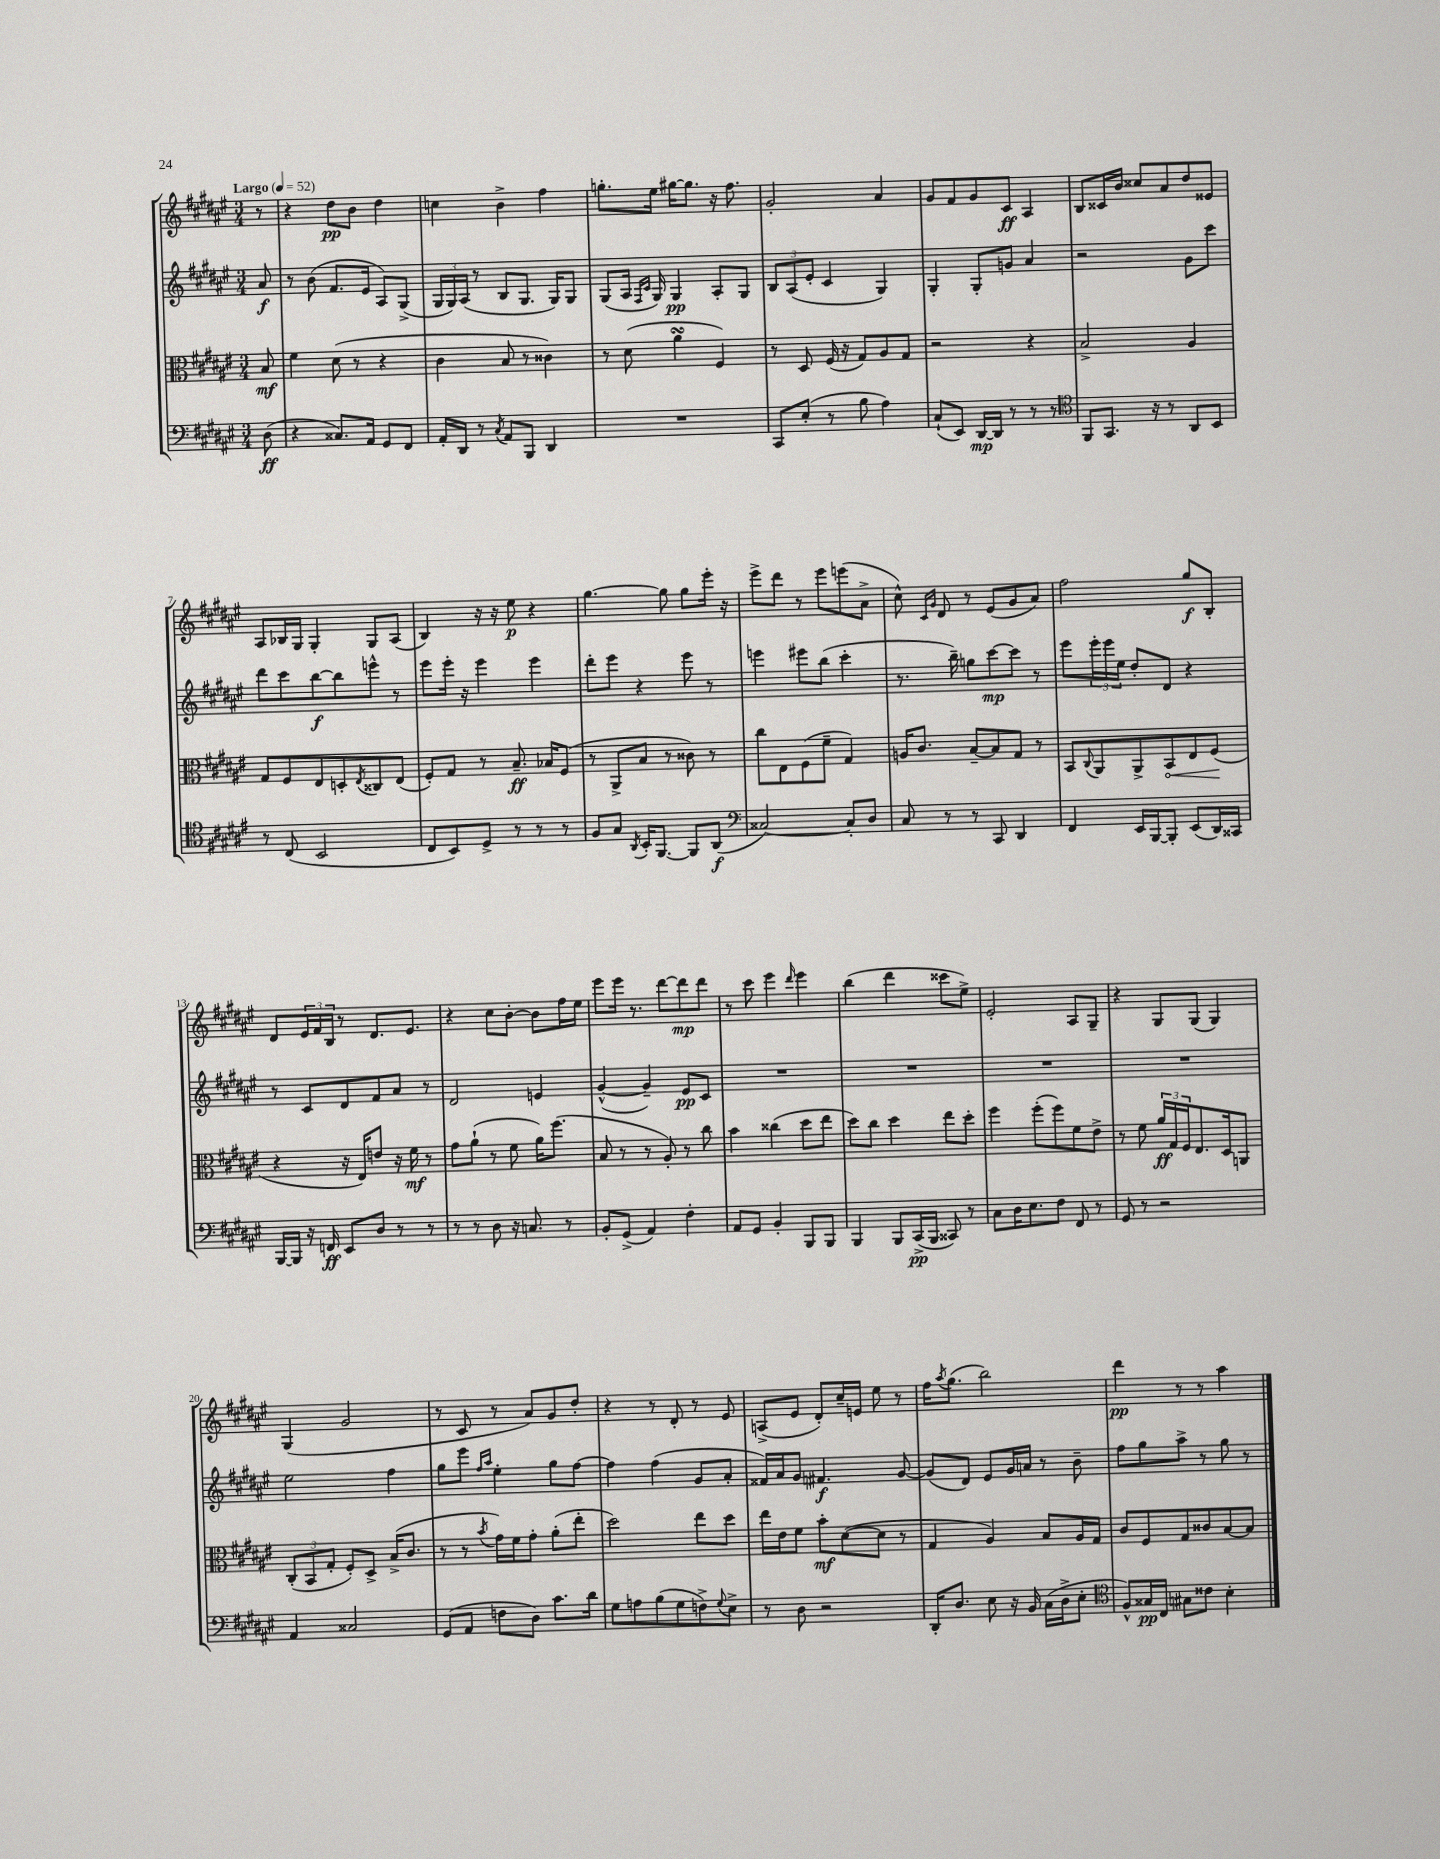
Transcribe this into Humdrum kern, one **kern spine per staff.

**kern	**kern	**kern	**kern
*staff4	*staff3	*staff2	*staff1
*clefF4	*clefC3	*clefG2	*clefG2
*k[f#c#g#d#a#e#]	*k[f#c#g#d#a#e#]	*k[f#c#g#d#a#e#]	*k[f#c#g#d#a#e#]
*M3/4	*M3/4	*M3/4	*M3/4
*MM52	*MM52	*MM52	*MM52
(8D#	8B	8a#	8r
=	=	=	=
4r	4f#	8r	4r
.	.	(8b	.
8.C##)	(8d#	8.f#	8dd#
.	8r	.	8b
16AA#	.	16e#	.
8GG#	4r	8A#)	4dd#
8FF#	.	(8G#^	.
=	=	=	=
16AA#'	4c#	24G#	4cc
.	.	24G#)	.
16DD#	.	.	.
.	.	(24A#	.
8r	.	8r	.
8qC#	.	.	.
8AA#	8B	8B	4b^
8BBB	8r	8.G#	.
4DD#	4c##)	.	4ff#
.	.	16G#)	.
.	.	8G#	.
=	=	=	=
2.r	8r	(8G#	8.gg'
.	(8d#	16A#	.
.	.	16qqF#	.
.	.	16qqc#	.
.	.	16G#)	16ee#
.	4a#	4G#	[16gg#
.	.	.	8.gg#]
.	4F#)	8A#'	16r
.	.	.	8.ff#
.	.	8G#	.
=	=	=	=
8CC#	8r	12B	2g#'
.	.	(12A#	.
(8E#'	8D#	.	.
.	.	12e#'	.
8r	(16F#	4c#	.
.	16r	.	.
8B	8G#)	.	.
4A#)	8A#	4G#)	4a#
.	8G#	.	.
=	=	=	=
(8C#`	2r	4G#'	8g#
8EE#)	.	.	8f#
[16DD#	.	8G#'	8g#
16DD#]	.	.	.
8r	.	8g	8c#
8r	4r	4a#	4A#
8r	.	.	.
=	=	=	=
*clefC4	*	*	*
8FF#	2B^	2r	8B
8.GG#	.	.	16c##
.	.	.	16b
.	.	.	8cc##
16r	.	.	.
8r	.	.	8a#
8AA#	4A#	8g#	8dd#
8BB	.	8ccc#	8e##
=	=	=	=
8r	8G#	8ddd#	8A#
(8C#	8F#	8ccc#	16B-
.	.	.	16G#
2BB	8E#	[8bb	4G#'
.	8D'	8bb]	.
.	8qE#	.	.
.	8C##	8eee^^	8G#
.	(8E#	8r	(8A#
=	=	=	=
8C#	8F#')	8eee#	4B)
8BB)	8G#	16eee#'	.
.	.	16r	.
8D#^	8r	4eee#	16r
.	.	.	16r
8r	8.B~	.	8ee#
8r	.	4eee#	4r
.	16B-	.	.
8r	(8F#	.	.
=	=	=	=
8F#	8r	8ddd#'	[4.gg#
8G#	8AA#^	8eee#	.
8qAA#	.	.	.
16BB'	8B	4r	.
[8.FF#	.	.	.
.	8r	.	8gg#]
8FF#]	8c##)	8eee#	8gg#
(8AA#	8r	8r	16eee#'
.	.	.	16r
=	=	=	=
*clefF4	*	*	*
[2C##)	8cc#	4eee	8eee#^
.	8E#	.	8ddd#
.	(8F#	8eee#	8r
.	8f#~	(8bb	8eee#
8C##']	4G#)	4ccc#'	(8eee
8D#	.	.	8a#^
=	=	=	=
8C#	16A	8.r	8cc#^^)
.	8.c#	.	.
.	.	.	16qqc#
.	.	.	16qqg#
8r	.	.	8d#
.	.	16bb~)	.
8r	[8B~	8gg	8r
8CC#	8B]	[8ccc#	(8e#
4DD#	8G#	8ccc#]	8g#
.	8r	8r	8a#)
=	=	=	=
4FF#	8BB	8eee#	2ff#
.	8qqC#	.	.
.	8AA#	24eee#'	.
.	.	24eee#	.
.	.	24ee#	.
16EE#	8AA#^	8dd#'	.
[16BBB	.	.	.
8BBB']	8BB	8d#	.
(8EE#	8E#	4r	8gg#
16DD#)	(8F#	.	8B'
16CC##	.	.	.
=	=	=	=
[16BBB	4r	8r	8d#
16BBB]	.	.	.
16r	.	8c#	24e#
.	.	.	24f#
16FF	.	.	.
.	.	.	24B
8EE#	16r	8d#	8r
.	16E#)	.	.
8D#	8e	8f#	8.d#
8r	16r	8a#	.
.	16f#	.	8.e#
8r	8r	8r	.
=	=	=	=
8r	8g#	2d#	4r
8r	(8a#`	.	.
8D#	8r	.	8cc#
16r	8f#	.	[8b'
8.C	.	.	.
.	16a#)	4e	8b]
.	(8.ff#	.	.
8r	.	.	16ff#
.	.	.	16ee#
=	=	=	=
8BB'	8B	([4g#^^	8eee#
(8GG#^	8r	.	16eee#
.	.	.	8.r
4AA#)	8r	4g#~])	.
.	8A#')	.	[8ddd#
4F#'	8r	8e#	8ddd#]
.	8cc#	8c#	8ddd#
=	=	=	=
8AA#	4b	2.r	8r
8GG#	.	.	8ccc#
4BB'	(4cc##	.	4eee#
.	.	.	16qqddd#
8BBB	8dd#	.	4eee#
8BBB	8ee#	.	.
=	=	=	=
4BBB	8dd#)	2.r	(4bb
.	8cc#	.	.
8BBB	4dd#	.	4ddd#
(16CC#^	.	.	.
16BBB	.	.	.
8CC##)	8ee#	.	8ccc##
8r	8dd#'	.	8ee#^)
=	=	=	=
8C#	4ff#	2.r	2e#'
16D#	.	.	.
8.E#	.	.	.
.	(8ff#'	.	.
8F#	8ff#)	.	.
8FF#	8f#	.	8A#
8r	8e#^	.	8G#~
=	=	=	=
8GG#	8r	2.r	4r
8r	8f#	.	.
2r	24a#	.	8G#
.	24G#	.	.
.	24F#	.	.
.	8.E#	.	(8G#
.	.	.	4G#)
.	16D#	.	.
.	8AA	.	.
=	=	=	=
4AA#	(12C#'	2ee#	(4G#
.	12BB	.	.
.	12G#'	.	.
2C##	8F#')	.	2g#
.	8D#^	.	.
.	(16B^	4ff#	.
.	8.c#	.	.
=	=	=	=
(8GG#	8r	8gg#	8r
8AA#	8r	8eee#	8c#
.	.	16qqff#	.
.	8qb	16qqaa#	.
8F	16g#)	4ee#'	8r
.	16f#	.	.
8D#)	8g#'	.	8a#)
8.c#	(8a#'	8gg#	8g#
.	8ee#'	[8ff#	8dd#'
16d#	.	.	.
=	=	=	=
8G#	2dd#)	4ff#]	4r
8A	.	.	.
(8B	.	(4ff#	8r
8G#	.	.	8d#'
8F^)	8ee#	8g#	8r
8qqG#	.	.	.
8E#^	8dd#	8a#'	8e#
=	=	=	=
8r	16ee#	16f##)	(8A^
.	16e#	16a#	.
8D#	8f#	8g#	8e#
2r	8b'	4.f#	8d#')
.	([8d#	.	16cc#~
.	.	.	16e
.	8d#]	.	8ee#
.	8r	[8g#	8r
=	=	=	=
16DD#'	4G#	(8g#]	16ff#
.	.	.	8qaa#
8.D#	.	.	(8.gg#
.	.	8d#)	.
8E#	4A#)	8e#	2bb)
16r	.	16g#	.
16BB	.	16a	.
(16C#	8B	8r	.
16D#^	.	.	.
8E#'	16A#	8b~	.
.	16G#	.	.
=	=	=	=
*clefC4	*	*	*
8F#^^)	8c#	8ff#	4ddd#
16G##	8F#	8gg#	.
16C#	.	.	.
8G#	8G#	8aa#^	8r
8c##	8c##	8r	8r
4B'	[8B	8gg#	4aa#
.	8B]	8r	.
==	==	==	==
*-	*-	*-	*-
